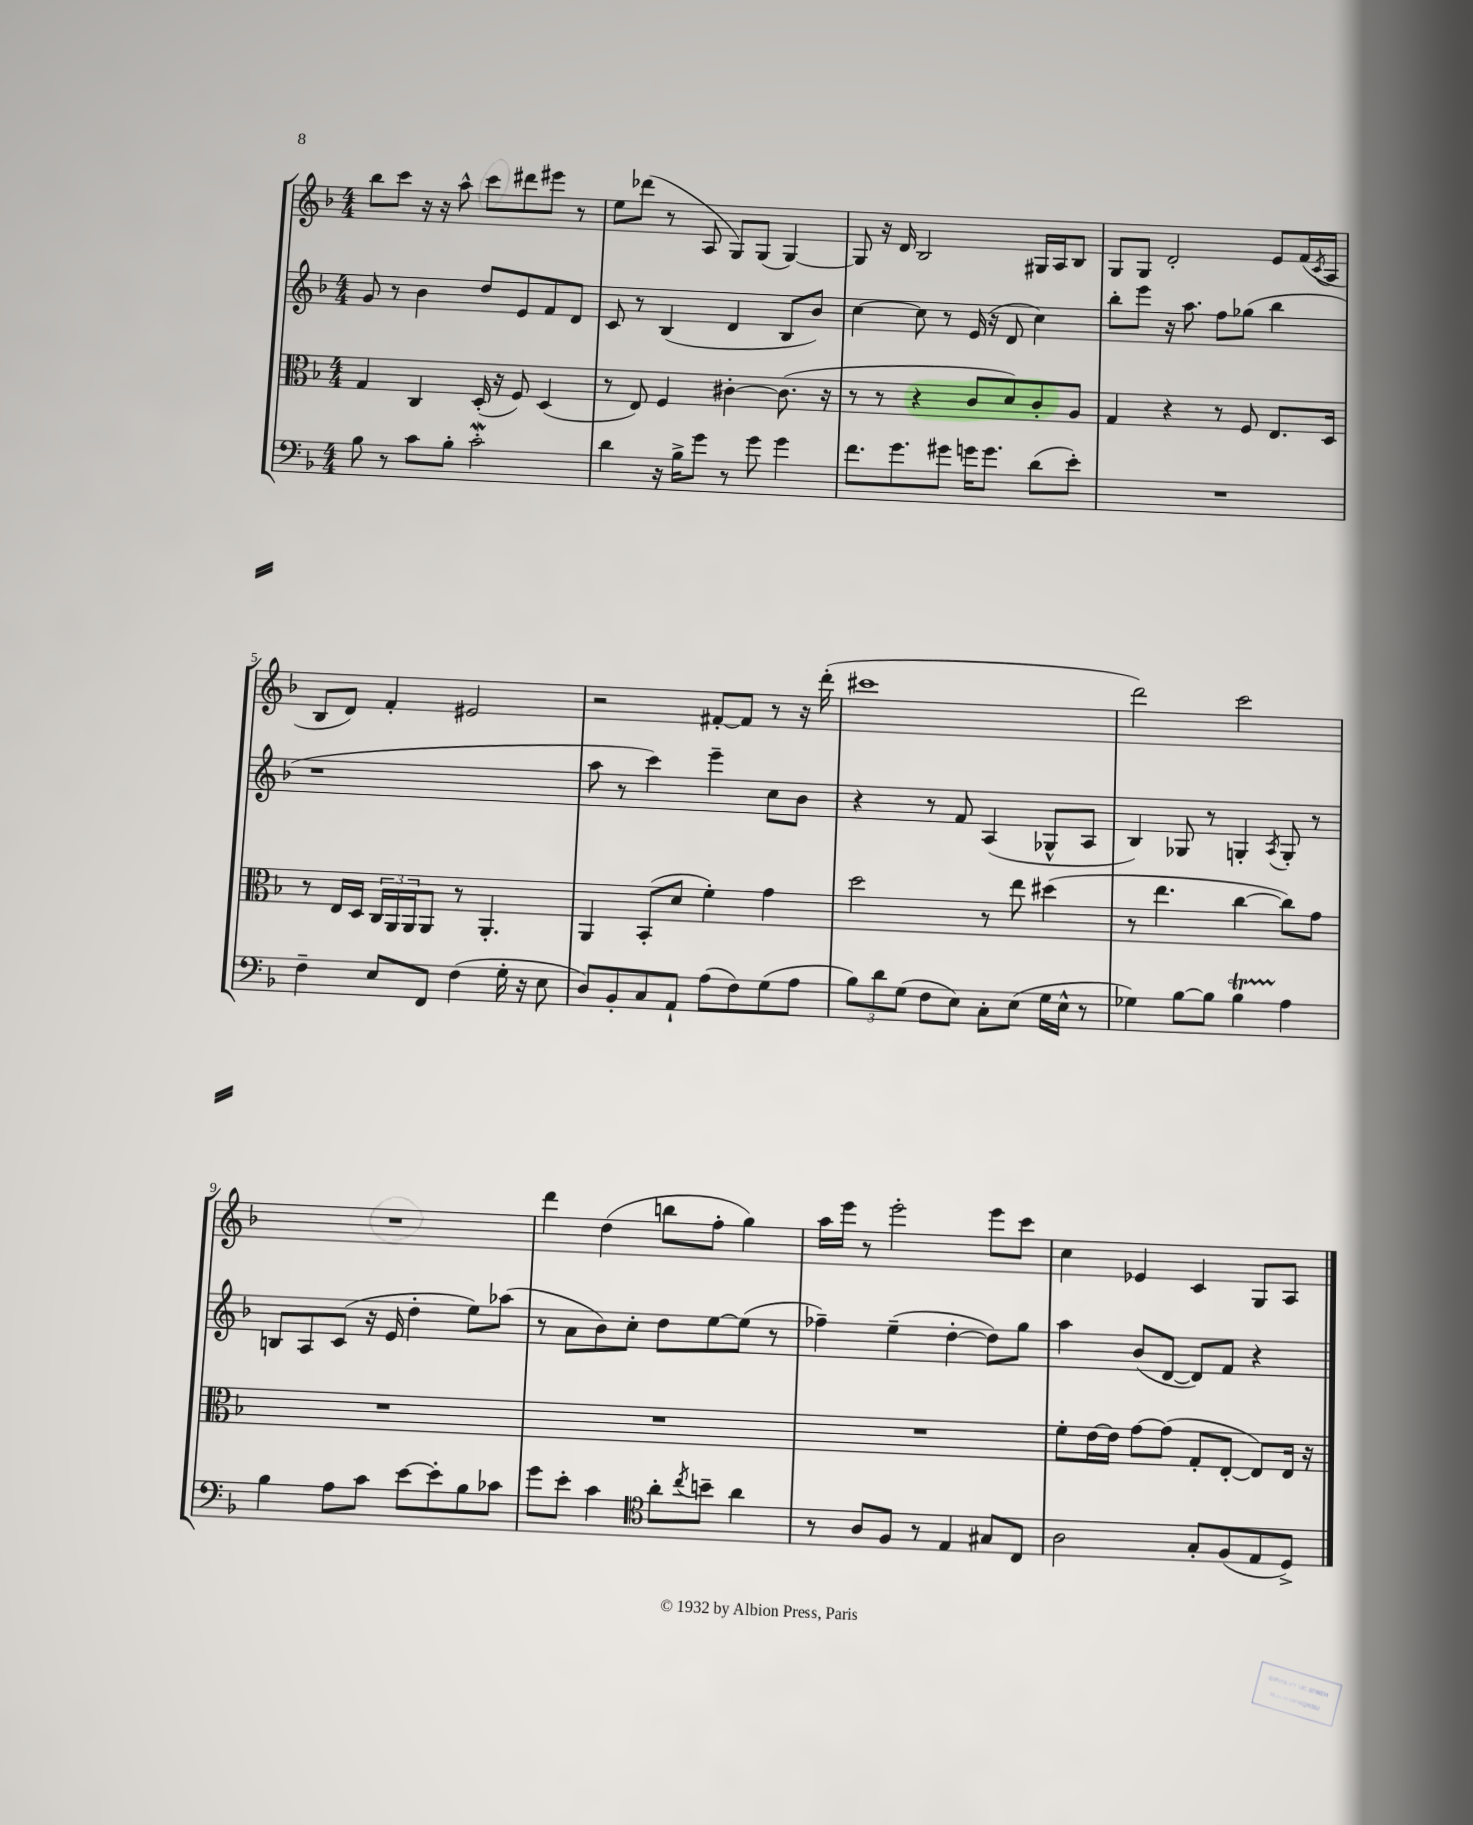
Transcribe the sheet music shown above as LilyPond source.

<<
\new StaffGroup <<
\new Staff = "s0" {
    \clef treble \key f \major \numericTimeSignature \time 4/4
    bes''8 c'''8 r16 r16 a''8-^ c'''8 dis'''8 eis'''8 r8 |
    e''8 des'''8( r8 a8 g8) g8( g4~) |
    g8 r16 d'16 bes2 gis16 a16 bes8 |
    g8 g8 d'2-. e'8 f'16( \acciaccatura { c'8 } a16 |
    bes8 d'8) f'4-. eis'2 |
    r2 fis'8~-. fis'8 r8 r16 d'''16-.( |
    cis'''1 |
    d'''2) c'''2 |
    R1 |
    d'''4 d''4( b''8 f''8-. g''4) |
    a''16 e'''16 r8 e'''2-. e'''8 c'''8 |
    c''4 ees'4 c'4 g8 a8 \bar "|." |
}
\new Staff = "s1" {
    \clef treble \key f \major \numericTimeSignature \time 4/4
    g'8 r8 bes'4 d''8 e'8 f'8 d'8 |
    c'8 r8 bes4( d'4 bes8 bes'8) |
    c''4~ c''8 r8 e'16( r16 d'8 c''4) |
    bes''8-. e'''8 r16 a''8. f''8 ges''8( bes''4 |
    r1 |
    a''8 r8 c'''4) e'''4-- c''8 bes'8 |
    r4 r8 f'8 a4( ges8-^ a8 |
    bes4) ges8 r8 g4-. \acciaccatura { a8 } g8-. r8 |
    b8 a8 c'8( r16 e'16 d''4-. e''8) aes''8( |
    r8 a'8 bes'8) c''8-. d''8 e''8~ e''8( r8 |
    fes''4--) e''4--( d''4~-. d''8) g''8 |
    a''4 bes'8( d'8~ d'8) f'8 r4 \bar "|." |
}
\new Staff = "s2" {
    \clef alto \key f \major \numericTimeSignature \time 4/4
    g4 c4 d16-.( r16 f8) d4( |
    r8 e8) f4 cis'4~-. cis'8.( r16 |
    r8 r8 r4 c'8 d'8) c'8-. a8 |
    g4 r4 r8 f8 e8. d16 |
    r8 e16 d16 \tuplet 3/2 { c16 a,16 a,16 } a,8 r8 a,4.-. |
    a,4 bes,8-.( d'8 f'4-.) g'4 |
    d''2 r8 e''8 dis''4( |
    r8 e''4. c''4~ c''8) g'8 |
    R1 |
    R1 |
    R1 |
    f'8-. e'16~ e'16 g'8~ g'8( g8-. e8~-. e8) e16 r16 \bar "|." |
}
\new Staff = "s3" {
    \clef bass \key f \major \numericTimeSignature \time 4/4
    bes8 r8 c'8 bes8-. c'2-.\mordent |
    d'4 r16 bes16-> g'8 r8 g'8 g'4 |
    f'8. g'8. gis'8 g'16 g'8. d'8( e'8-.) |
    R1 |
    f4-- e8 f,8 f4( g16-. r16 e8 |
    d8) bes,8-. c8 a,8-! a8( f8) g8( a8 |
    \tuplet 3/2 { bes8) d'8 g8( } f8 e8) c8-. e8( g16 e16-^ r8 |
    ges4) bes8~ bes8 bes4\startTrillSpan a4\stopTrillSpan |
    bes4 a8 c'8 e'8~ e'8-. bes8 ces'8 |
    g'8 e'8-. c'4 \clef tenor a'8-. \acciaccatura { c''8 } b'8-- a'4 |
    r8 a8 f8 r8 e4 gis8 c8 |
    a2 g8-. f8( e8 d8->) \bar "|." |
}
>>
>>
